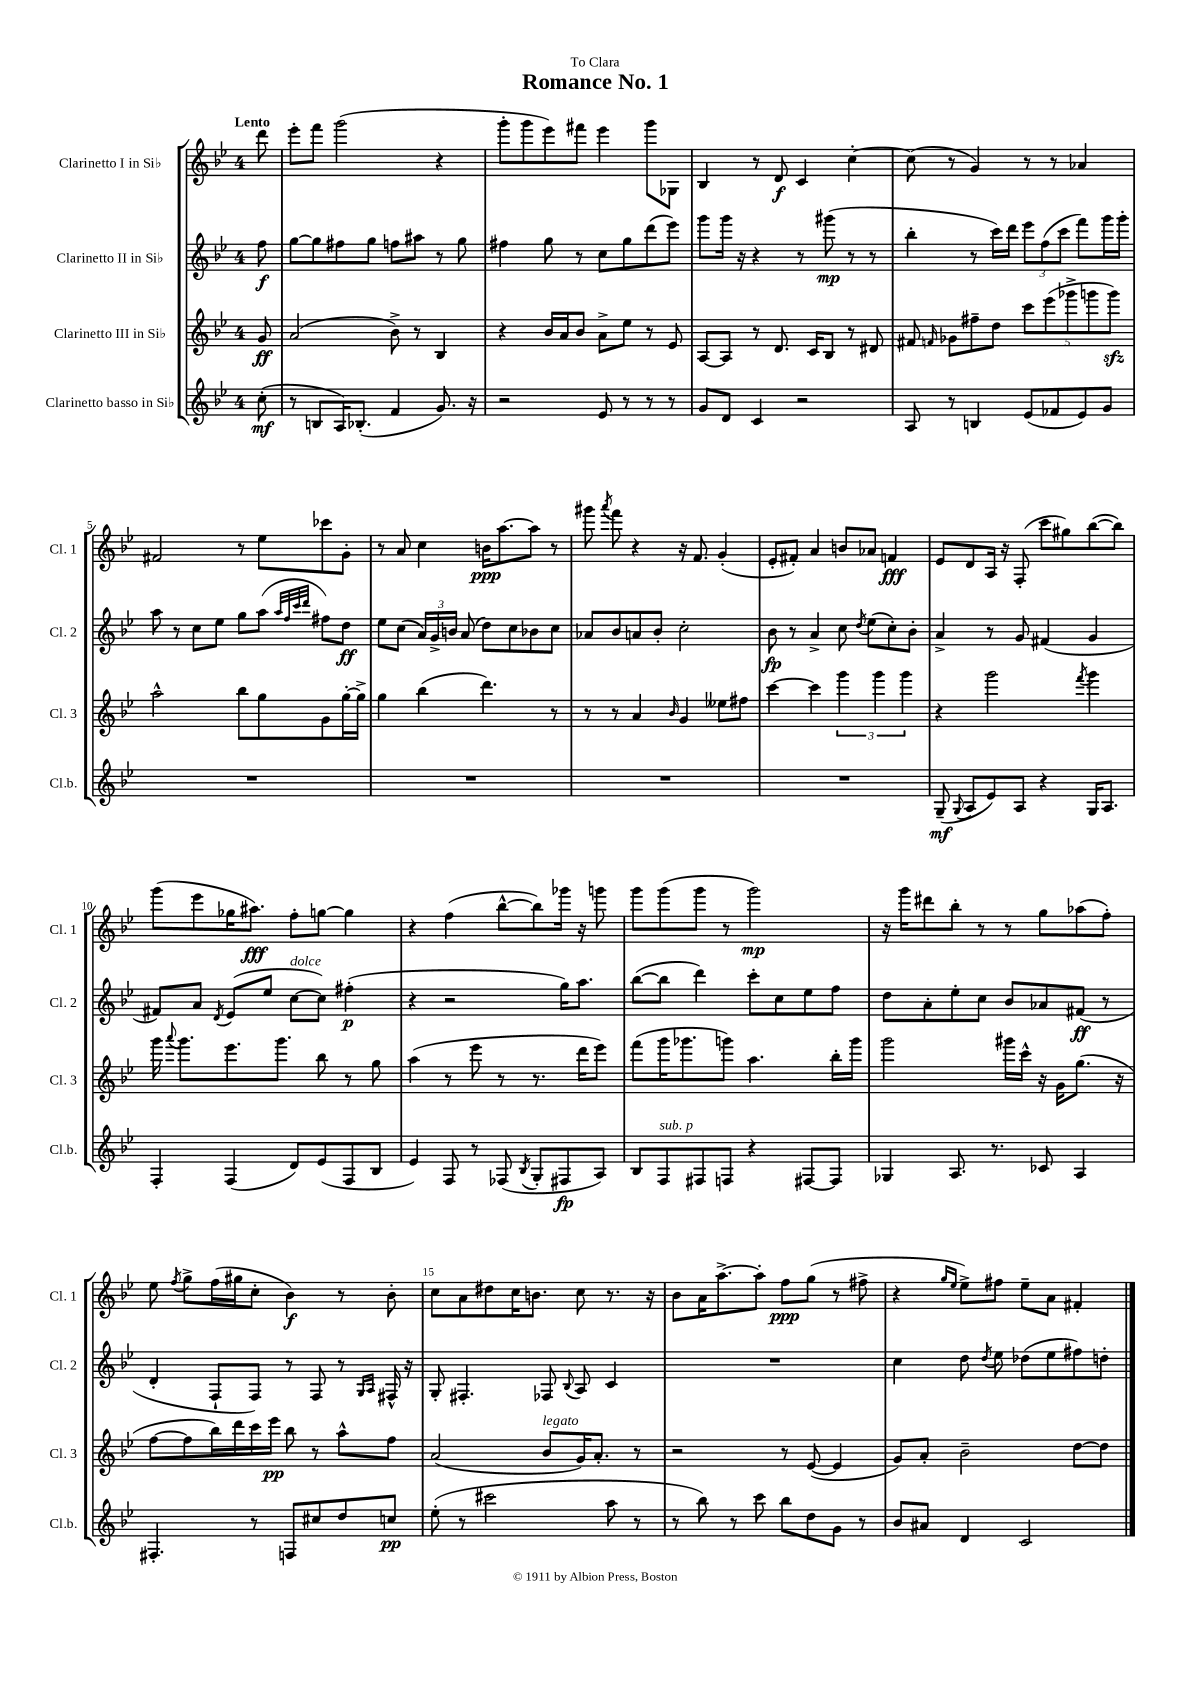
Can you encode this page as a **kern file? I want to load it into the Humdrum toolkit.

**kern	**dynam	**kern	**dynam	**kern	**dynam	**kern	**dynam
*part4	*part4	*part3	*part3	*part2	*part2	*part1	*part1
*staff4	*staff4	*staff3	*staff3	*staff2	*staff2	*staff1	*staff1
*I"Clarinetto basso in Si♭	*	*I"Clarinetto III in Si♭	*	*I"Clarinetto II in Si♭	*	*I"Clarinetto I in Si♭	*
*I'Cl.b.	*	*I'Cl. 3	*	*I'Cl. 2	*	*I'Cl. 1	*
*clefG2	*	*clefG2	*	*clefG2	*	*clefG2	*
*k[b-e-]	*	*k[b-e-]	*	*k[b-e-]	*	*k[b-e-]	*
*M4/4	*	*M4/4	*	*M4/4	*	*M4/4	*
=	=	=	=	=	=	=	=
!	!	!	!	!	!	!LO:TX:a:B:t=Lento	!
(8cc'\	mf	8g/	ff	8ff\	f	8ddd\	.
=1	=1	=1	=1	=1	=1	=1	=1
8r	.	(2a/	.	[8gg\L	.	8eee-'\L	.
8Bn/L	.	.	.	8gg\]	.	8fff\J	.
16A/K)	.	.	.	8ff#X\	.	(2ggg\	.
(8.B-X'/J	.	.	.	.	.	.	.
.	.	.	.	8gg\J	.	.	.
4f/	.	8b-^\)	.	8ffn\L	.	.	.
.	.	8r	.	8aa#X\J	.	.	.
8.g/)	.	4B-/	.	8r	.	4r	.
.	.	.	.	8gg\	.	.	.
16r	.	.	.	.	.	.	.
=2	=2	=2	=2	=2	=2	=2	=2
2r	.	4r	.	4ff#X\	.	8ggg'\L	.
.	.	.	.	.	.	8ggg\	.
.	.	16b-/LL	.	8gg\	.	8eee-\)	.
.	.	16a/J	.	.	.	.	.
.	.	8b-/J	.	8r	.	8fff#X\J	.
8e-/	.	8a^\L	.	8cc\L	.	4eee-\	.
8r	.	8ee-\J	.	8gg\	.	.	.
8r	.	8r	.	(8ddd\	.	8ggg\L	.
8r	.	8e-/	.	8eee-\J)	.	8G-X\J	.
=3	=3	=3	=3	=3	=3	=3	=3
8g/L	.	[8A/L	.	8ggg\L	.	4B-/	.
8d/J	.	8A/J]	.	16ggg\Jk	.	.	.
.	.	.	.	16r	.	.	.
4c/	.	8r	.	4r	.	8r	.
.	.	8.d/	.	.	.	8d/	f
2r	.	.	.	8r	.	4c/	.
.	.	16c/KL	.	.	.	.	.
.	.	8B-/J	.	(8ggg#X\	mp	.	.
.	.	8r	.	8r	.	[4cc'\	.
.	.	8d#X/	.	8r	.	.	.
=4	=4	=4	=4	=4	=4	=4	=4
8A/	.	8f#X/	.	4bb-'\	.	(8cc\]	.
.	.	16qqfn/	.	.	.	.	.
8r	.	8g-X\L	.	.	.	8r	.
4Bn/	.	8ff#X~\	.	8r	.	4g/)	.
.	.	8dd\J	.	16ccc\LL)	.	.	.
.	.	.	.	16ddd\JJ	.	.	.
(8e-/L	.	10ccc\L	.	12eee-\L	.	8r	.
.	.	.	.	(12ff\	.	.	.
.	.	(10eee-\	.	.	.	.	.
8f-X/	.	.	.	.	.	8r	.
.	.	.	.	12ccc\J	.	.	.
.	.	10ggg-X^\	.	.	.	.	.
8e-/)	.	.	.	8fff\L)	.	4a-X/	.
.	.	10gggn\	.	.	.	.	.
8g/J	.	.	.	16ggg\L	.	.	.
.	.	10gggzz\J)	.	.	.	.	.
.	.	.	.	16ggg'\JJ	.	.	.
!!LO:LB:g=z
=5	=5	=5	=5	=5	=5	=5	=5
1r	.	2aa^^\	.	8aa\	.	2f#X/	.
.	.	.	.	8r	.	.	.
.	.	.	.	8cc\L	.	.	.
.	.	.	.	8ee-\J	.	.	.
.	.	8bb-\L	.	8gg\L	.	8r	.
.	.	8gg\	.	(8aa\J	.	8ee-\L	.
.	.	.	.	32qqaa/LLL	.	.	.
.	.	.	.	32qqff/	.	.	.
.	.	.	.	32qqccc/	.	.	.
.	.	.	.	32qqddd/JJJ	.	.	.
.	.	8g\	.	8ff#X\L)	.	8ccc-X\	.
.	.	[16gg'\L	.	8dd\J	ff	8g'\J	.
.	.	16gg^\JJ]	.	.	.	.	.
=6	=6	=6	=6	=6	=6	=6	=6
1r	.	4gg\	.	8ee-\L	.	8r	.
.	.	.	.	(8cc\J	.	8a/	.
.	.	(4bb-\	.	24a/LL)	.	4cc\	.
.	.	.	.	24g^/	.	.	.
.	.	.	.	24bn/JJ	.	.	.
.	.	.	.	(8a/	.	.	.
.	.	4.ddd\)	.	8dd\L)	.	16bn\KL	ppp
.	.	.	.	.	.	[8.aa\	.
.	.	.	.	8cc\	.	.	.
.	.	.	.	8b-X\	.	8aa\J]	.
.	.	8r	.	8cc\J	.	8r	.
=7	=7	=7	=7	=7	=7	=7	=7
1r	.	8r	.	8a-X/L	.	8ggg#X\	.
.	.	.	.	.	.	8qaaa/	.
.	.	8r	.	8b-/	.	8fff\	.
.	.	4a/	.	8an/	.	4r	.
.	.	.	.	8b-'/J	.	.	.
.	.	16qqb-/	.	.	.	.	.
.	.	4g/	.	2cc'\	.	16r	.
.	.	.	.	.	.	8.f/	.
.	.	8ee--X\L	.	.	.	(4g'/	.
.	.	8ff#X\J	.	.	.	.	.
=8	=8	=8	=8	=8	=8	=8	=8
1r	.	[4ccc\	.	8b-\	fp	8e-'/L	.
.	.	.	.	8r	.	8f#X'/J)	.
.	.	4ccc\]	.	4a^/	.	4a/	.
.	.	6ggg\	.	8cc\	.	8bn/L	.
.	.	.	.	8qdd/	.	.	.
.	.	.	.	(8ee-\L	.	8a-X/J	.
.	.	6ggg\	.	.	.	.	.
.	.	.	.	8cc'\)	.	4fn/	fff
.	.	6ggg\	.	.	.	.	.
.	.	.	.	8b-'\J	.	.	.
=9	=9	=9	=9	=9	=9	=9	=9
(8G~/	mf	4r	.	4a^/	.	8e-/L	.
8qqG/	.	.	.	.	.	.	.
8A/L	.	.	.	.	.	8d/	.
8e-/)	.	2ggg\	.	8r	.	16A/Jk	.
.	.	.	.	.	.	16r	.
8A/J	.	.	.	8g/	.	(8F'/	.
4r	.	.	.	(4f#X/	.	8ccc\L	.
.	.	.	.	.	.	8gg#X\)	.
.	.	8qfff/	.	.	.	.	.
16G/KL	.	4ggg\	.	4g/	.	([8bb-\	.
8.A/J	.	.	.	.	.	.	.
.	.	.	.	.	.	8bb-\J])	.
!!LO:LB:g=z
=10	=10	=10	=10	=10	=10	=10	=10
4F'/	.	16ggg\	.	8f#X/L)	.	(8ggg\L	.
.	.	8qqaaa/	.	.	.	.	.
.	.	8.ggg\L	.	.	.	.	.
.	.	.	.	8a/J	.	8eee-\	.
.	.	.	.	8qd/	.	.	.
(4F/	.	8.eee-\	.	(8e-/L	.	16gg-X\K	.
.	.	.	.	.	.	8.aa#X\J)	fff
.	.	.	.	8ee-/J	.	.	.
.	.	8.ggg\J	.	.	.	.	.
!	!	!	!	!LO:TX:a:i:t=dolce	!	!	!
8d/L)	.	.	.	[8cc\L	.	8ff'\L	.
(8e-/	.	8bb-\	.	8cc\J])	.	[8ggn\J	.
8F/	.	8r	.	(4ff#X'\	p	4gg\]	.
8B-/J	.	8gg\	.	.	.	.	.
=11	=11	=11	=11	=11	=11	=11	=11
4e-/)	.	(4aa\	.	4r	.	4r	.
8F/	.	8r	.	2r	.	(4ff\	.
8r	.	8eee-\	.	.	.	.	.
(8F-X/	.	8r	.	.	.	[8bb-^^\L	.
8qB-/	.	.	.	.	.	.	.
8G'/L	.	8.r	.	.	.	8bb-\])	.
8F#X/	fp	.	.	16gg\KL)	.	16ggg-X\Jk	.
.	.	16ddd\KL	.	8.aa\J	.	16r	.
8A/J)	.	8eee-\J)	.	.	.	8gggn\	.
=12	=12	=12	=12	=12	=12	=12	=12
8B-/L	.	(8fff\L	.	([8bb-\L	.	8ggg\L	.
!LO:TX:a:i:t=sub. p	!	!	!	!	!	!	!
8F/	.	16ggg\K	.	8bb-\J]	.	(8ggg\	.
.	.	8.ggg-X\	.	.	.	.	.
8F#X/	.	.	.	4ddd\)	.	8ggg\J	.
8Fn/J	.	8gggn\J)	.	.	.	8r	.
4r	.	4.aa\	.	8ccc'\L	.	2ggg\)	mp
.	.	.	.	8cc\	.	.	.
[8F#X/L	.	.	.	8ee-\	.	.	.
8F#/J]	.	16bb-'\LL	.	8ff\J	.	.	.
.	.	16ggg\JJ	.	.	.	.	.
=13	=13	=13	=13	=13	=13	=13	=13
4G-X/	.	2ggg\	.	8dd\L	.	16r	.
.	.	.	.	.	.	16ggg\KL	.
.	.	.	.	8a'\	.	8ddd#X\	.
8.A/	.	.	.	8ee-'\	.	8bb-'\J	.
.	.	.	.	8cc\J	.	8r	.
8.r	.	.	.	.	.	.	.
.	.	16ggg#X\LL	.	8b-/L	.	8r	.
.	.	16ccc^^\JJ	.	.	.	.	.
8c-X/	.	16r	.	8a-X/	.	8gg\L	.
.	.	16g\KL	.	.	.	.	.
4A/	.	(8.gg\J	.	(8f#X/J	ff	(8aa-X\	.
.	.	.	.	8r	.	8ff'\J)	.
.	.	16r	.	.	.	.	.
!!LO:LB:g=z
=14	=14	=14	=14	=14	=14	=14	=14
4.F#X'/	.	[8ff\L	.	4d'/	.	8ee-\	.
.	.	.	.	.	.	8qff/	.
.	.	8ff\]	.	.	.	8gg^\L	.
.	.	16bb-\L)	.	8F`/L	.	(16ff\L	.
.	.	16ddd\	.	.	.	16gg#X\J	.
8r	.	16ccc\	.	8F/J)	.	8cc'\J	.
.	.	16eee-\JJ	pp	.	.	.	.
8Fn/L	.	8bb-\	.	8r	.	4b-\)	f
8cc#X/	.	8r	.	8F/	.	.	.
8dd/	.	8aa^^\L	.	8r	.	8r	.
.	.	.	.	16qqG/LL	.	.	.
.	.	.	.	16qqA/JJ	.	.	.
8ccn/J	pp	8ff\J	.	16F#X^^/	.	8b-'\	.
.	.	.	.	16r	.	.	.
=15	=15	=15	=15	=15	=15	=15	=15
(8ee-'\	.	(2a/	.	8G'/	.	8cc\L	.
8r	.	.	.	4.F#X'/	.	8a\	.
2ccc#X\	.	.	.	.	.	8dd#X\	.
.	.	.	.	.	.	16cc\K	.
.	.	.	.	.	.	8.bn\J	.
!	!	!LO:TX:a:i:t=legato	!	!	!	!	!
.	.	8b-/L	.	8F-X/	.	.	.
.	.	.	.	8qqB-/	.	.	.
.	.	16g/K)	.	8A/	.	8cc\	.
.	.	8.a'/J	.	.	.	.	.
8aa\	.	.	.	4c/	.	8.r	.
8r	.	8r	.	.	.	.	.
.	.	.	.	.	.	16r	.
=16	=16	=16	=16	=16	=16	=16	=16
8r	.	2r	.	1r	.	8b-\L	.
8bb-\)	.	.	.	.	.	16a\K	.
.	.	.	.	.	.	[8.aa^\	.
8r	.	.	.	.	.	.	.
8ccc\	.	.	.	.	.	8aa'\J]	.
8bb-\L	.	8r	.	.	.	8ff\L	ppp
8dd\	.	([8e-/	.	.	.	(8gg\J	.
8g\J	.	4e-/]	.	.	.	8r	.
8r	.	.	.	.	.	8ff#X^\	.
=17	=17	=17	=17	=17	=17	=17	=17
8b-/L	.	8g/L)	.	4cc\	.	4r	.
8a#X/J	.	8a'/J	.	.	.	.	.
.	.	.	.	.	.	16qqgg/LL	.
.	.	.	.	.	.	16qqee-/JJ	.
4d/	.	2b-~\	.	8dd\	.	8ee-^\L)	.
.	.	.	.	8qdd/	.	.	.
.	.	.	.	8ee-\	.	8ff#X\J	.
2c/	.	.	.	(8dd-X\L	.	8ee-~\L	.
.	.	.	.	8ee-\	.	8a\J	.
.	.	[8dd\L	.	8ff#X\)	.	4f#X'/	.
.	.	8dd\J]	.	8ddn'\J	.	.	.
==	==	==	==	==	==	==	==
*-	*-	*-	*-	*-	*-	*-	*-
